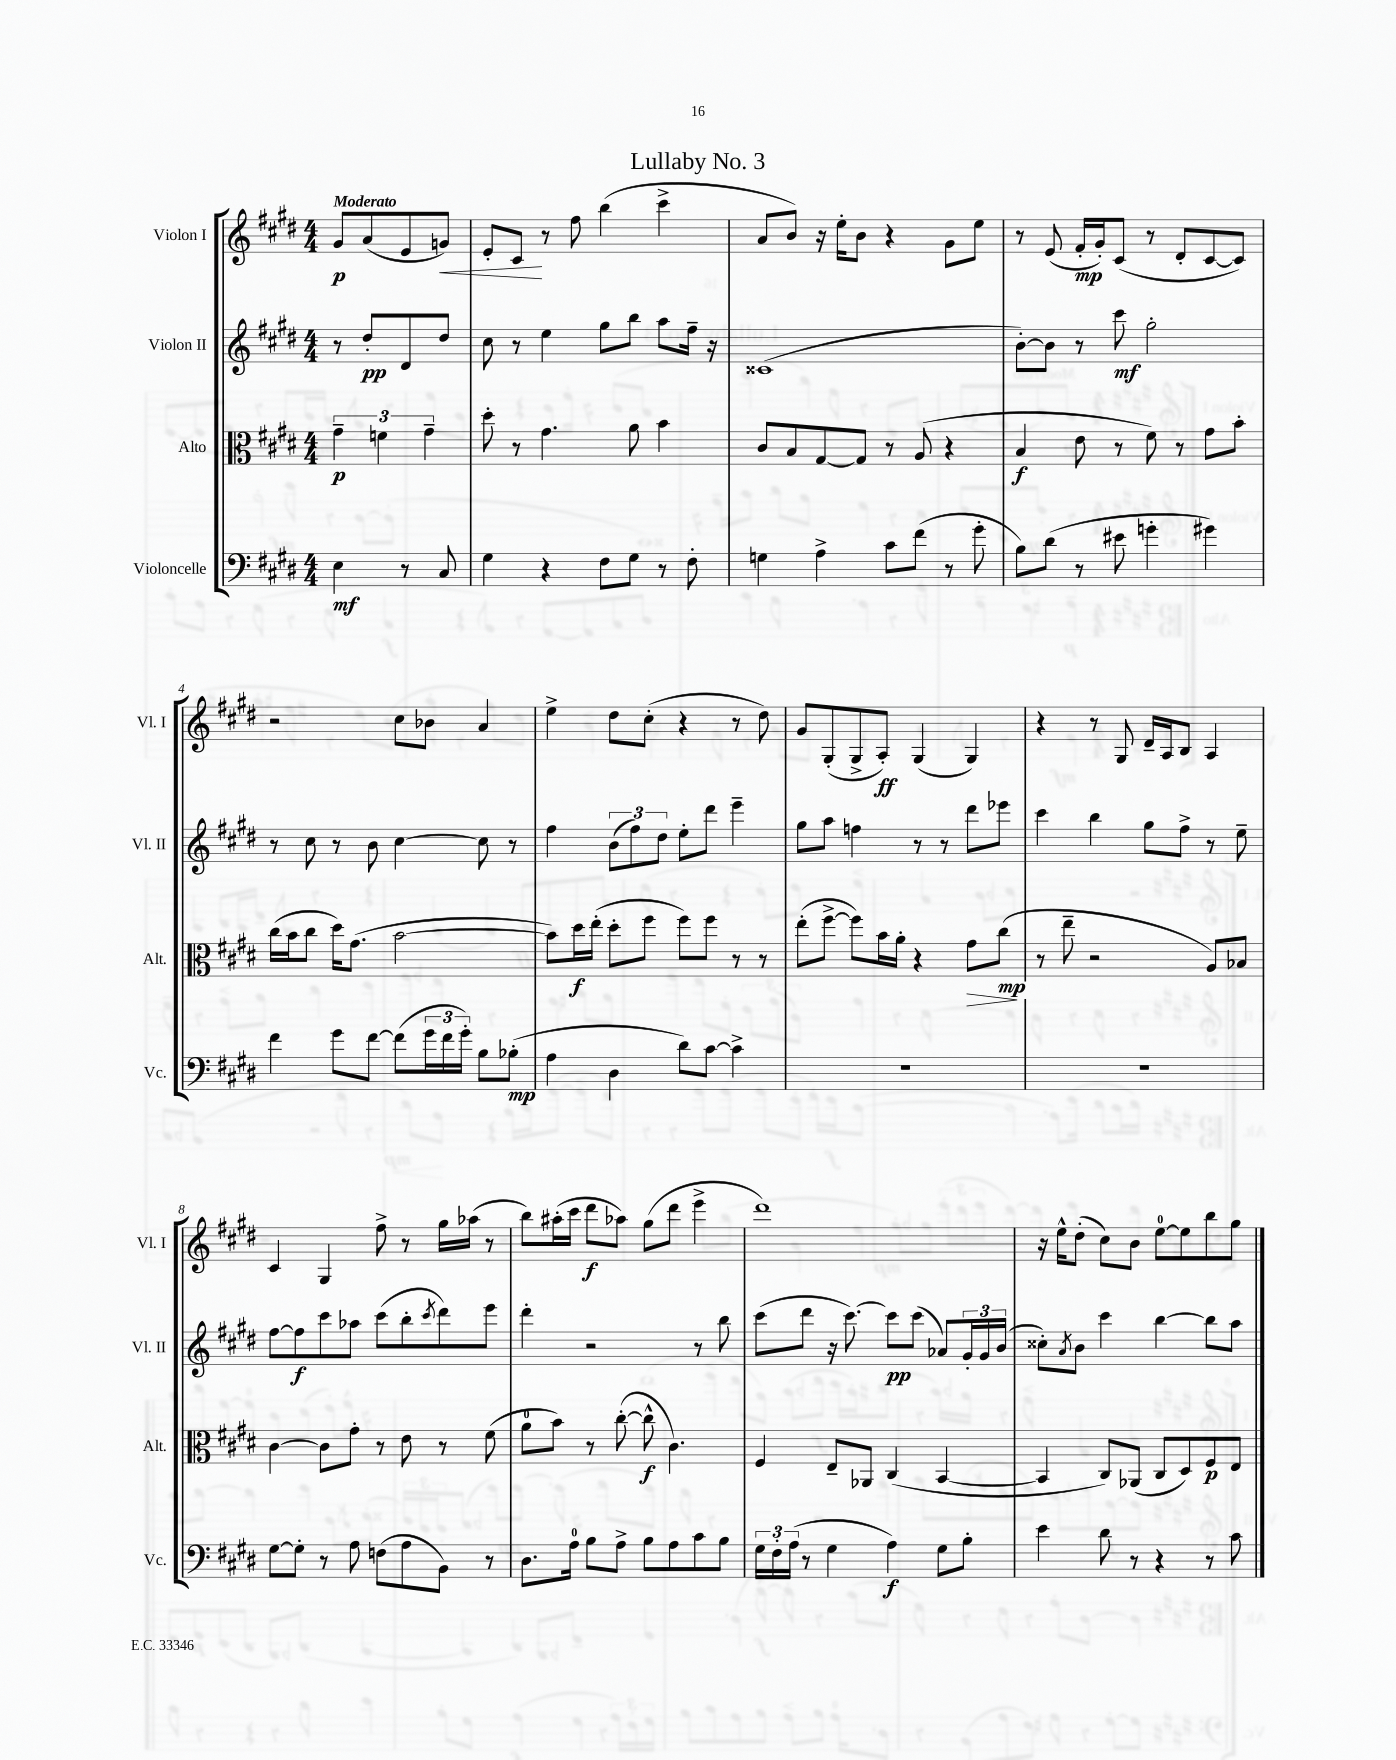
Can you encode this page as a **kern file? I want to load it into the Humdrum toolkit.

**kern	**kern	**kern	**kern
*staff4	*staff3	*staff2	*staff1
*clefF4	*clefC3	*clefG2	*clefG2
*k[f#c#g#d#]	*k[f#c#g#d#]	*k[f#c#g#d#]	*k[f#c#g#d#]
*M4/4	*M4/4	*M4/4	*M4/4
4E	6g#~	8r	8g#
.	.	8dd#'	(8a
.	6f	.	.
8r	.	8d#	8e
.	6g#~	.	.
8C#	.	8dd#	8g)
=	=	=	=
4G#	8dd#'	8cc#	8e'
.	8r	8r	8c#
4r	4.g#	4ee	8r
.	.	.	8ff#
8F#	.	8gg#	(4bb
8G#	8a	8bb	.
8r	4b	8aa	4ccc#^
8F#'	.	16ff#~	.
.	.	16r	.
=	=	=	=
4G	8c#	(1c##	8a
.	8B	.	8b)
4A^	[8G#	.	16r
.	.	.	16ee'
.	8G#]	.	8b
8c#	8r	.	4r
(8f#	(8A	.	.
8r	4r	.	8g#
8g#'	.	.	8ee
=	=	=	=
8B)	4B	[8b')	8r
(8d#	.	8b]	(8e
8r	8e	8r	16f#'
.	.	.	16g#')
8e#	8r	8ccc#	(8c#
4g'	8f#)	2gg#'	8r
.	8r	.	8d#'
4g#)	8g#	.	[8c#
.	8b'	.	8c#])
=	=	=	=
4f#	(16cc#	8r	2r
.	16b	.	.
.	8cc#	8cc#	.
8g#	16dd#)	8r	.
.	(8.g#	.	.
[8f#	.	8b	.
(8f#]	[2b	[4cc#	8cc#
24g#	.	.	8b-
24f#	.	.	.
24g#')	.	.	.
8B	.	8cc#]	4a
(8B-'	.	8r	.
=	=	=	=
4A	8b])	4ff#	4ee^
.	16dd#	.	.
.	(16ee'	.	.
4D#	8dd#'	(12b	8dd#
.	.	12ff#)	.
.	8ff#	.	(8cc#'
.	.	12dd#	.
8d#)	8ff#)	8ee'	4r
[8c#	8ff#	8ddd#	.
4c#^]	8r	4eee~	8r
.	8r	.	8dd#)
=	=	=	=
1r	(8ee'	8gg#	8g#
.	[8ff#^	8aa	(8G#'
.	8ff#])	4ff	8G#^
.	16b	.	8A')
.	16a'	.	.
.	4r	8r	(4G#
.	.	8r	.
.	8g#	8ddd#	4G#)
.	(8cc#	8eee-	.
=	=	=	=
1r	8r	4ccc#	4r
.	8ee~	.	.
.	2r	4bb	8r
.	.	.	8G#
.	.	8gg#	16d#~
.	.	.	16A
.	.	8ff#^	8B
.	8A)	8r	4A
.	8B-	8ee~	.
=	=	=	=
[8G#	[4c#	[8ff#	4c#
8G#']	.	8ff#]	.
8r	8c#]	8ccc#	4G#
8A	8g#'	8aa-	.
(8F	8r	(8ccc#	8ff#^
8A	8e	8bb'	8r
.	.	8qccc#	.
8BB)	8r	8ddd#)	16gg#
.	.	.	(16aa-
8r	(8f#	8eee	8r
=	=	=	=
8.D#	8a	4ddd#'	8bb)
.	8b)	.	(16aa#'
16A	.	.	16ccc#
8B	8r	2r	8ddd#
8A^	([8cc#'	.	8aa-)
8B	8cc#^^]	.	(8gg#
8A	4.c#)	.	8ddd#
8c#	.	8r	4eee^
8B	.	8bb	.
=	=	=	=
24G#	4F#	(8ccc#	1ddd#)
24F#'	.	.	.
(24A	.	.	.
8r	.	8ddd#	.
4G#	8E~	16r	.
.	.	[8.ccc#)	.
.	8AA-	.	.
4A)	(4C#	8ccc#]	.
.	.	(8ccc#	.
8G#	[4BB	8a-)	.
8B'	.	24g#'	.
.	.	24g#	.
.	.	(24b	.
=	=	=	=
4e	4BB]	8cc##')	16r
.	.	.	16ee^^
.	.	8qa	.
.	.	8b	(8dd#'
8d#	8C#)	4ccc#	8cc#)
8r	(8AA-	.	8b
4r	8C#	[4bb	[8ee
.	8D#)	.	8ee]
8r	8F#	8bb]	8bb
8c#	8E	8aa	8gg#
==	==	==	==
*-	*-	*-	*-
